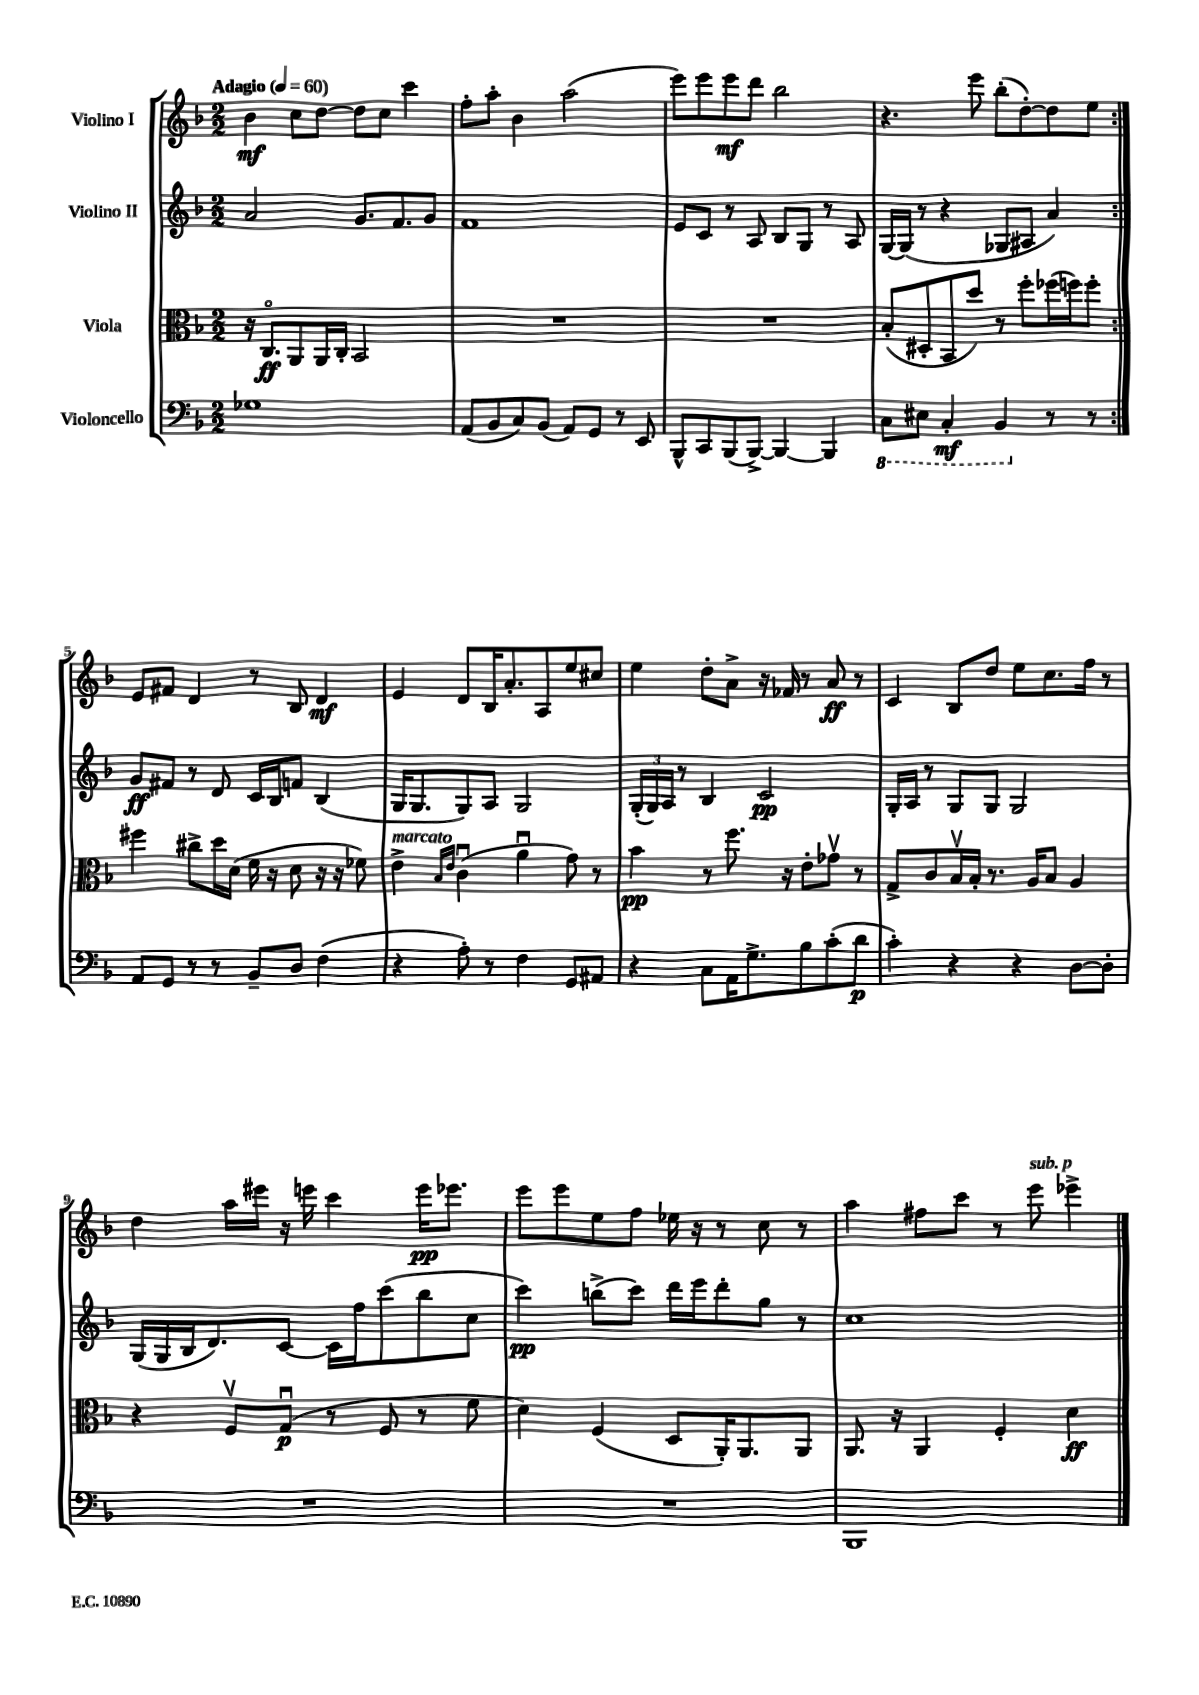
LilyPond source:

<<
\new StaffGroup <<
\new Staff = "s0" \with { instrumentName = "Violino I" } {
    \clef treble \key f \major \numericTimeSignature \time 2/2 \tempo "Adagio" 4 = 60
    \repeat volta 2 { bes'4\mf c''8 d''8~ d''8 c''8 c'''4 |
    f''8-. a''8-. bes'4 a''2( |
    e'''8) e'''8 e'''8\mf d'''8 bes''2 |
    r4. e'''8 bes''8-.( d''8~-.) d''8 e''8 | }
    e'8 fis'8 d'4 r8 bes8 d'4\mf |
    e'4 d'8 bes16 a'8.-. a8 e''8 cis''8 |
    e''4 d''8-. a'8-> r16 fes'16 r8 a'8\ff r8 |
    c'4 bes8 d''8 e''8 c''8. f''16 r8 |
    d''4 a''16 eis'''16 r16 e'''16 c'''4 e'''16\pp ees'''8. |
    e'''8 e'''8 e''8 f''8 ees''16 r16 r8 c''8 r8 |
    a''4 fis''8 c'''8 r8 e'''8^\markup { \italic "sub. p" } ees'''4-> \bar "|." |
}
\new Staff = "s1" \with { instrumentName = "Violino II" } {
    \clef treble \key f \major \numericTimeSignature \time 2/2
    \repeat volta 2 { a'2 g'8. f'8. g'8 |
    f'1 |
    e'8 c'8 r8 a8 bes8 g8 r8 a8 |
    g16~ g16( r8 r4 ges8 ais8 a'4) | }
    g'8\ff fis'8 r8 d'8 c'16 bes16 f'8 bes4( |
    g16 g8. g8) a8 g2 |
    \tuplet 3/2 { g16-.( g16) a16 } r8 bes4 c'2\pp |
    g16-. a16 r8 g8 g8 g2 |
    g16( g16 bes16 d'8.) c'8~ c'16 f''16 c'''8( bes''8 c''8 |
    c'''4\pp) b''8->( c'''8) d'''16 e'''16 d'''8-. g''8 r8 |
    c''1 \bar "|." |
}
\new Staff = "s2" \with { instrumentName = "Viola" } {
    \clef alto \key f \major \numericTimeSignature \time 2/2
    \repeat volta 2 { r16 c8.\flageolet\ff a,8 a,16 c16-. bes,2 |
    R1 |
    R1 |
    bes8-.( dis8-. bes,8 d''8) r8 f''8-. fes''16( f''16) f''8-. | }
    fis''4 cis''8-> d''16 d'16( f'16 r16 d'8 r16 r16 fes'8) |
    e'4->^\markup { \italic "marcato" } \grace { bes16 e'16 } c'4\downbow( a'4\downbow g'8) r8 |
    bes'4\pp r8 f''8. r16 e'8-. ges'8\upbow r8 |
    g8-> c'8 bes16\upbow bes16-. r8. a16 bes8 a4 |
    r4 f8\upbow g8\downbow\p( r8 f8 r8 f'8 |
    d'4) f4( d8 a,16-.) a,8. a,8 |
    a,8. r16 a,4 f4-. d'4\ff \bar "|." |
}
\new Staff = "s3" \with { instrumentName = "Violoncello" } {
    \clef bass \key f \major \numericTimeSignature \time 2/2
    \repeat volta 2 { ges1 |
    a,8( bes,8 c8) bes,8( a,8) g,8 r8 e,8 |
    bes,,8-^ c,8 bes,,8( bes,,8~->) bes,,4~ bes,,4 |
    \ottava #-1 c,8 eis,8 c,4-.\mf bes,,4 \ottava #0 r8 r8 | }
    a,8 g,8 r8 r8 bes,8-- d8 f4( |
    r4 a8-.) r8 f4 g,8 ais,8 |
    r4 c8 a,16 g8.-> bes8 c'8-.( d'8\p |
    c'4-.) r4 r4 d8~ d8-. |
    R1 |
    R1 |
    bes,,1 \bar "|." |
}
>>
>>
